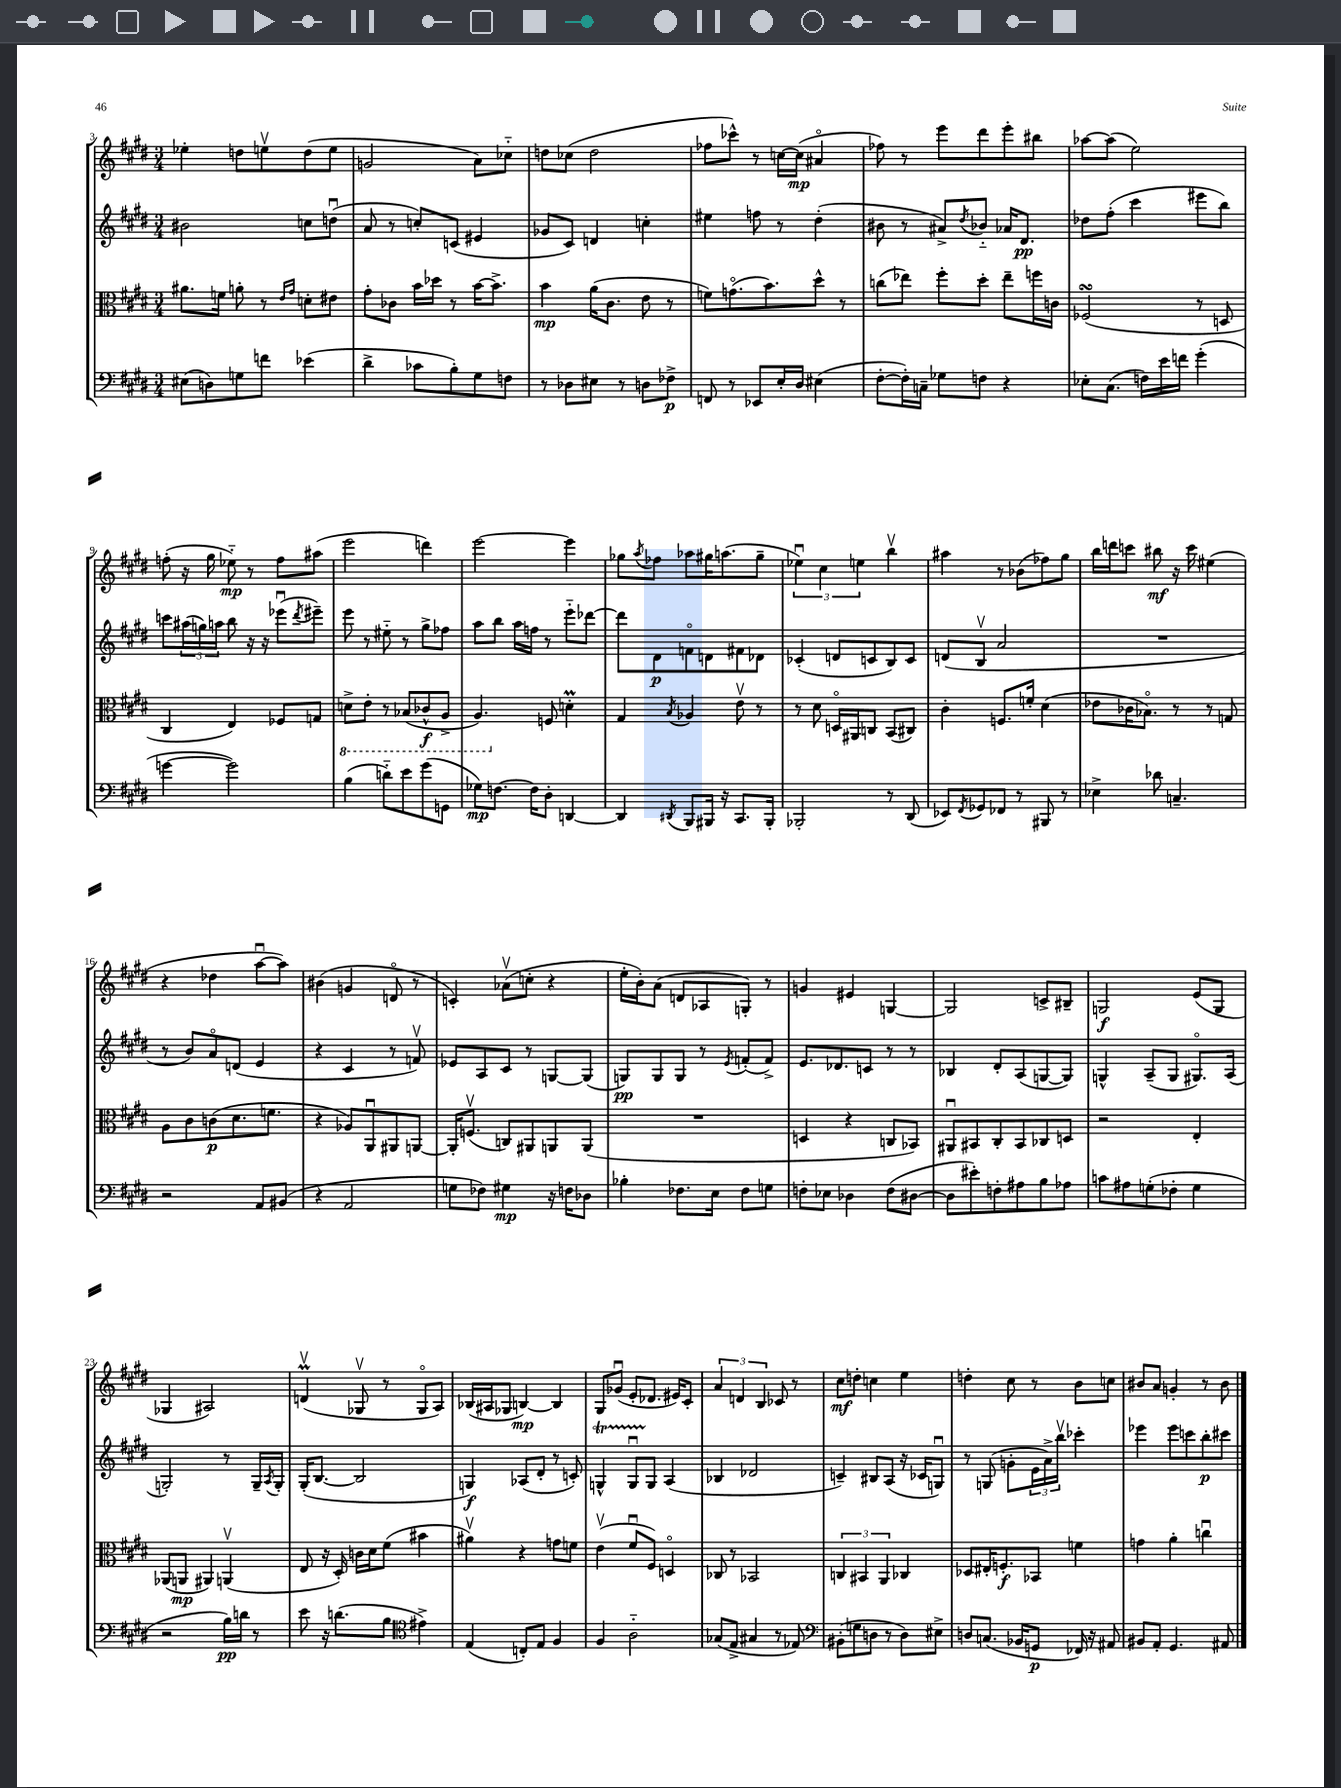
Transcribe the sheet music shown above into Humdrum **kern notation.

**kern	**kern	**kern	**kern
*staff4	*staff3	*staff2	*staff1
*clefF4	*clefC3	*clefG2	*clefG2
*k[f#c#g#d#]	*k[f#c#g#d#]	*k[f#c#g#d#]	*k[f#c#g#d#]
*M3/4	*M3/4	*M3/4	*M3/4
(8E#	8.a#	2b#	4ee-'
8D)	.	.	.
.	16f	.	.
8G	8a'	.	8dd
8f	8r	.	8eev
.	16qqe	.	.
.	16qqg#	.	.
(4e-	8d'	8cc	(8dd
.	8e#	(8ddu	8ee
=	=	=	=
4d#^	8g#'	8a	2g
.	8c-	8r	.
8c-	16b	8cc')	.
.	16dd-	.	.
8B')	8r	(8c	.
8G#	[16b	4e#	8a)
.	8.b^]	.	.
8F	.	.	8cc-'~
=	=	=	=
8r	4b	8g-	8dd
8D-	.	8c#)	(8cc-
8E#	(16a	4d	2dd
.	8.c#	.	.
8r	.	.	.
8D	8e	4cc'	.
8F-^	8r	.	.
=	=	=	=
8FF	8f)	4ee#	8ff-
8r	(8.go	.	8ccc-^^)
8EE-	.	8ff	8r
.	8.b)	.	.
16E'	.	8r	[16cc
16D#	.	.	(16cc]
(4E#	8dd#^^	(4dd#'	4a#o
.	8r	.	.
=	=	=	=
[8F#'	(8cc	8b#	8ff-)
16F#'])	8ee-)	8r	8r
16C~	.	.	.
8G-	8ff#'	8a#^)	8eee
.	.	8qdd#	.
8F	8dd#'	8b-'~	8ddd#
4r	8ee-~	16a-	8eee'
.	.	8.d#	.
.	16ff	.	8bb#
.	16c	.	.
=	=	=	=
8E-'	(2F-	8dd-	[8aa-
(8.C#	.	(8ff#'	(8aa-]
.	.	4ccc#	2ee)
16F)	.	.	.
16e	.	.	.
16f	.	.	.
(4g#'	8r	8eee#	.
.	8D	8bb)	.
=	=	=	=
[4g	4C#	8ccc	(8ff'
.	.	(24aa#	16r
.	.	24gg)	.
.	.	.	16gg#
.	.	24aa	.
2g])	4E)	8bb	8ee-'~)
.	.	16r	8r
.	.	16r	.
.	8F-	(8eee-u	8ff
.	.	8qddd#	.
.	8G	8eee#~)	(8aa#
=	=	=	=
(4B	8D^	8eee	2eee
.	8E'	8r	.
8d'~)	8r	8ee#'~	.
8e	(8BB-	8r	.
(8g#	8C-^^	8gg#^	4ddd)
8GG	8AA^	8ff-	.
=	=	=	=
8G-)	4.AA)	8aa	[2eee
[8.F	.	8bb	.
.	.	16aa	.
16F]	.	16ff	.
8D#'	8F	8r	.
[4DD	4d'	8eee'~	4eee]
.	.	[8ddd-	.
=	=	=	=
4DD]	4G#	8ddd-]	8gg-
.	.	.	8qaa
.	.	8d#	8ff-
8qDD#	8qB	.	.
8BBB	4A-	8fo	8aa-
16BBB#	.	8d	16gg#
16r	.	.	(8.aa
8.CC#	8ev	8f#	.
.	8r	8d-	8gg#~
16BBB#'	.	.	.
=	=	=	=
2BBB-'	8r	(4c-'	6ee-u)
.	8d#	.	.
.	.	.	6cc#
.	16Do	8d	.
.	16AA#	.	.
.	.	.	6ee
.	8C	8c	.
8r	(8BB	8B)	4bbv
(8DD#	8C#)	8c	.
=	=	=	=
8EE-)	4c#'	(8d	4aa#
8qFF#	.	.	.
8GG-	.	8Bv	.
8FF-	8.F	2a	8r
8r	.	.	(8b-
.	16f'	.	.
8BBB#	(4d#	.	8ff-)
8r	.	.	8gg#
=	=	=	=
4E-^	8e-	2.r	16bb
.	.	.	16ddd
.	16c-	.	8ccc
.	8.B-o)	.	.
8d-	.	.	8bb#
4.C~	8r	.	16r
.	.	.	16ccc
.	8r	.	(4ee#
.	8G	.	.
=	=	=	=
2r	8A	8r	4r
.	8c#	8b)	.
.	(8c	8ao	4dd-
.	8.d#	(8d	.
8AA	.	4e	[8aau
.	8.f	.	.
(8BB#	.	.	8aa])
=	=	=	=
4r	4r	4r	(4b#
2AA	8A-)	4c#	4g
.	8AAu	.	.
.	8AA#	8r	8do
.	[8AA	8fv)	8r
=	=	=	=
8G	16AA']	8e-	4c')
.	(8.Fv	.	.
8F-)	.	8A	.
4G#	8C)	8c#	(8a-v
.	8AA#	8r	8cc'
16r	8AA	[8G	4r
16F	.	.	.
8D-	(8AA	(8G]	.
=	=	=	=
4B-'	2.r	8G)	16ee'
.	.	.	16b')
.	.	8G	(8a
8.F-	.	8G	8d
.	.	8r	8A-
16E	.	.	.
.	.	8qe	.
8F-	.	(8f'	8G')
8G	.	8f^)	8r
=	=	=	=
8F'	4D	8.e	4g
8E-	.	.	.
.	.	8.d-	.
4D-	4r	.	4e#
.	.	8c	.
(8F	8C	8r	[4G
[8D#	8BB-)	8r	.
=	=	=	=
8D#]	8AA#u	4B-	2G]
8e#')	8BB#	.	.
8F'	8C#'	8d#'	.
8A#	8BB#	(8A	.
8B	8C-	[8G	8c^
8A-	8D	8G])	8B#~
=	=	=	=
8c	2r	4G^^	2G
8A#	.	.	.
(8G'	.	(8A~	.
8F-'	.	8G	.
4G	4E'	8.G#o)	(8e
.	.	.	8G
.	.	(16A	.
=	=	=	=
2r	(8AA-	2G')	4G-
.	8AA	.	.
.	4AA#)	.	2A#)
16B)	(4AAv	8r	.
16d	.	.	.
8r	.	16G~	.
.	.	8qA	.
.	.	16G'	.
=	=	=	=
8e	8E	(16G#'	(4dv
.	.	[8.B	.
16r	16r	.	.
(8.d	16D#')	.	.
.	16c	2B]	8G-v
.	16d#	.	.
8B	(8f#	.	8r
*clefC4	*	*	*
4e#^)	4b#	.	8G-o
.	.	.	8A)
=	=	=	=
(4E	4a#v)	4G)	(16B-
.	.	.	16A#
.	.	.	8G-
8C')	4r	(8A-	[4B)
8E	.	8d#'	.
4F#	8g	8r	4B]
.	8f	8c')	.
=	=	=	=
4F#	(4ev	4G^^	8G#
.	.	.	(8g-u
2A'~	8f#u	8Gu	8e'
.	8F#)	8G	8.d-
.	4Do	(4A	.
.	.	.	16e#)
.	.	.	8c#'
=	=	=	=
(8G-	8C-	4B-	6a
8E^	8r	.	.
.	.	.	6d
4G#	2BB-	2d-	.
.	.	.	6B
8r	.	.	8c-
8E-)	.	.	8r
=	=	=	=
*clefF4	*	*	*
(8BB#'	6C	4c~)	8cc#
8G	.	.	8dd'
.	6BB#	.	.
8D	.	8B#	4cc
.	6AA	.	.
8r	.	(8A	.
8D)	4C-	16r	4ee
.	.	16c-	.
8E#^	.	8Gu)	.
=	=	=	=
8D	8D-	8r	4dd'
(8.C	16E#'	(8G	.
.	8.F'	.	.
.	.	8g'	8cc#
16BB-	.	.	.
8GG	8BB-	24e	8r
.	.	24a^)	.
.	.	24bbv	.
16FF-)	4f	4ccc-'	8b
16r	.	.	.
8AA#	.	.	8cc
=	=	=	=
8BB#	4g	4eee-	8b#
8AA'	.	.	8a
4.GG#	4a'	8eee-	4g'
.	.	8ccc	.
.	4ccu	8bb'	8r
8AA#	.	8ccc#	8b#
==	==	==	==
*-	*-	*-	*-
